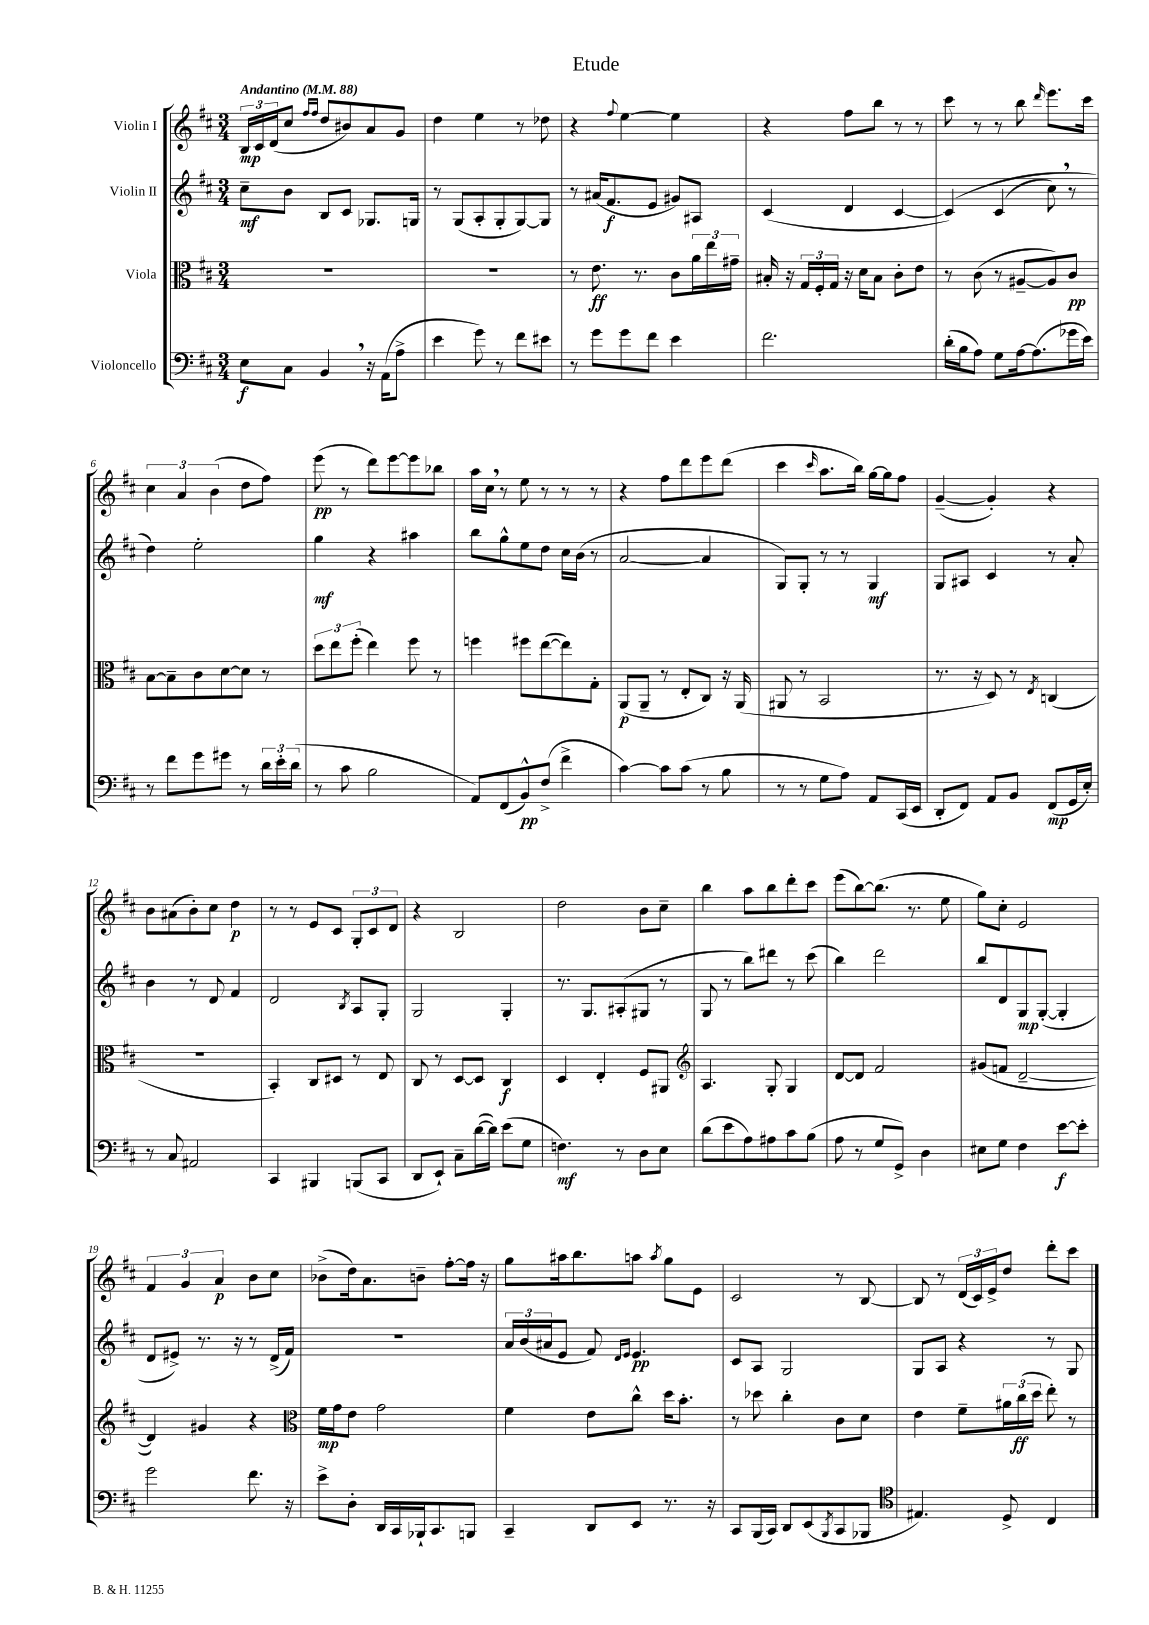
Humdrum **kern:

**kern	**dynam	**kern	**dynam	**kern	**dynam	**kern	**dynam
*part4	*part4	*part3	*part3	*part2	*part2	*part1	*part1
*staff4	*staff4	*staff3	*staff3	*staff2	*staff2	*staff1	*staff1
*I"Violoncello	*	*I"Viola	*	*I"Violin II	*	*I"Violin I	*
*clefF4	*	*clefC3	*	*clefG2	*	*clefG2	*
*k[f#c#]	*	*k[f#c#]	*	*k[f#c#]	*	*k[f#c#]	*
*M3/4	*	*M3/4	*	*M3/4	*	*M3/4	*
*MM88	*	*MM88	*	*MM88	*	*MM88	*
=1	=1	=1	=1	=1	=1	=1	=1
!	!	!	!	!	!	!LO:TX:a:B:t=Andantino	!
8E\L	f	2.r	.	8cc#~\L	mf	24B/LL	mp
.	.	.	.	.	.	24c#/	.
.	.	.	.	.	.	(24d/J	.
8C#\J	.	.	.	8b\J	.	8cc#/J	.
.	.	.	.	.	.	16qqff#/LL	.
.	.	.	.	.	.	16qqff#/JJ	.
4BB,/	.	.	.	8B/L	.	8dd/L	.
.	.	.	.	8c#/J	.	8b#X/)	.
16r	.	.	.	8.G-X/L	.	8a/	.
(16AA\KL	.	.	.	.	.	.	.
8A^\J	.	.	.	.	.	8g/J	.
.	.	.	.	16Gn/Jk	.	.	.
=2	=2	=2	=2	=2	=2	=2	=2
4e\	.	2.r	.	8r	.	4dd\	.
.	.	.	.	(8G/L	.	.	.
8g\)	.	.	.	8A'/	.	4ee\	.
8r	.	.	.	8G'/	.	.	.
8f#\L	.	.	.	[8G/)	.	8r	.
8e#X\J	.	.	.	8G/J]	.	8dd-X\	.
=3	=3	=3	=3	=3	=3	=3	=3
8r	.	8r	.	8r	.	4r	.
8g\L	.	8.e\	ff	(16a#X/KL	.	.	.
.	.	.	.	8.f#/	f	.	.
.	.	.	.	.	.	8qqff#/	.
8g\	.	.	.	.	.	[4ee\	.
.	.	8.r	.	.	.	.	.
8f#\J	.	.	.	8e/J	.	.	.
4e\	.	8c#\L	.	8g#X/L)	.	4ee\]	.
.	.	24a\L	.	8A#X/J	.	.	.
.	.	24ee\	.	.	.	.	.
.	.	24g#X~\JJ	.	.	.	.	.
=4	=4	=4	=4	=4	=4	=4	=4
2.f#\	.	16B#X'/	.	(4c#/	.	4r	.
.	.	16r	.	.	.	.	.
.	.	24G/LL	.	.	.	.	.
.	.	24F#'/	.	.	.	.	.
.	.	24G/JJ	.	.	.	.	.
.	.	16r	.	4d/	.	8ff#\L	.
.	.	16d\KL	.	.	.	.	.
.	.	8B#\J	.	.	.	8bb\J	.
.	.	8c#'\L	.	[4c#/	.	8r	.
.	.	8e\J	.	.	.	8r	.
=5	=5	=5	=5	=5	=5	=5	=5
(16d'\LL	.	8r	.	(4c#/])	.	8ccc#\	.
16B\J	.	.	.	.	.	.	.
8A\J)	.	(8c#\	.	.	.	8r	.
8G\L	.	8r	.	(4c#/	.	8r	.
[16A\k	.	[8A#X~/L	.	.	.	8bb\	.
(8.A\]	.	.	.	.	.	.	.
.	.	.	.	.	.	16qqddd/	.
.	.	8A#/])	.	8cc#,\)	.	8.eee\L	.
16g-X\L	.	8c#/J	pp	8r	.	.	.
16e\JJ)	.	.	.	.	.	16ccc#\Jk	.
!!LO:LB:g=z
=6	=6	=6	=6	=6	=6	=6	=6
8r	.	[8B\L	.	4dd\)	.	6cc#\	.
8f#\L	.	8B~\]	.	.	.	.	.
.	.	.	.	.	.	6a/	.
8g\	.	8c#\	.	2ee'\	.	.	.
.	.	.	.	.	.	(6b\	.
8g#X\J	.	[8d\	.	.	.	.	.
8r	.	8d\J]	.	.	.	8dd\L	.
24d\LL	.	8r	.	.	.	8ff#\J)	.
24e'\	.	.	.	.	.	.	.
(24d\JJ	.	.	.	.	.	.	.
=7	=7	=7	=7	=7	=7	=7	=7
8r	.	12dd\L	.	4gg\	mf	(8eee\	pp
.	.	12ee\	.	.	.	.	.
8c#\	.	.	.	.	.	8r	.
.	.	(12ff#'\J	.	.	.	.	.
2B\	.	4ee\)	.	4r	.	8ddd\L)	.
.	.	.	.	.	.	[8eee\	.
.	.	8ff#\	.	4aa#X\	.	8eee\]	.
.	.	8r	.	.	.	8bb-X\J	.
=8	=8	=8	=8	=8	=8	=8	=8
8AA/L)	.	4ffn\	.	8bb\L	.	16aa\LL	.
.	.	.	.	.	.	16cc#,\JJ	.
(8FF#/	.	.	.	8gg^^\	.	8r	.
8BB^^/)	pp	8ff#X\L	.	8ee\	.	8ee\	.
(8F#^/J	.	([8ee\	.	8dd\J	.	8r	.
4f#^\	.	8ee\])	.	16cc#\LL	.	8r	.
.	.	.	.	(16b\JJ	.	.	.
.	.	8G'\J	.	8r	.	8r	.
=9	=9	=9	=9	=9	=9	=9	=9
[4c#\)	.	(8AA/L	p	[2a/	.	4r	.
.	.	8AA~/J	.	.	.	.	.
8c#\L]	.	8r	.	.	.	8ff#\L	.
(8c#\J	.	8E'/L	.	.	.	8ddd\	.
8r	.	8C#/J)	.	4a/]	.	8eee\	.
8B\	.	16r	.	.	.	(8ddd\J	.
.	.	(16AA/	.	.	.	.	.
=10	=10	=10	=10	=10	=10	=10	=10
8r	.	8AA#X/	.	8G/L)	.	4ccc#\	.
8r	.	8r	.	8G'/J	.	.	.
.	.	.	.	.	.	16qqccc#/	.
8G\L	.	2BB/	.	8r	.	8.aa\L	.
8A\J)	.	.	.	8r	.	.	.
.	.	.	.	.	.	16bb\Jk)	.
8AA/L	.	.	.	4G/	mf	[16gg\LL	.
.	.	.	.	.	.	16gg\J]	.
(16CC#/L	.	.	.	.	.	8ff#\J	.
16EE/JJ	.	.	.	.	.	.	.
=11	=11	=11	=11	=11	=11	=11	=11
8DD'/L	.	8.r	.	8G/L	.	([4g~/	.
8FF#/J)	.	.	.	8A#X/J	.	.	.
.	.	16r	.	.	.	.	.
8AA/L	.	8D/)	.	4c#/	.	4g'/])	.
8BB/J	.	8r	.	.	.	.	.
.	.	8qE/	.	.	.	.	.
(8FF#/L	mp	(4Cn/	.	8r	.	4r	.
16GG/L	.	.	.	8a'/	.	.	.
16E'/JJ)	.	.	.	.	.	.	.
!!LO:LB:g=z
=12	=12	=12	=12	=12	=12	=12	=12
8r	.	2.r	.	4b\	.	8b\L	.
8C#/	.	.	.	.	.	(8a#X\	.
2AA#X/	.	.	.	8r	.	8b'\)	.
.	.	.	.	8d/	.	8cc#\J	.
.	.	.	.	4f#/	.	4dd\	p
=13	=13	=13	=13	=13	=13	=13	=13
4CC#/	.	4BB'/)	.	2d/	.	8r	.
.	.	.	.	.	.	8r	.
4BBB#X/	.	8C#/L	.	.	.	8e/L	.
.	.	8D#X/J	.	.	.	8c#/J	.
.	.	.	.	8qB/	.	.	.
(8BBBn/L	.	8r	.	8A/L	.	12G'/L	.
.	.	.	.	.	.	12c#/	.
8CC#/J	.	8E/	.	8G'/J	.	.	.
.	.	.	.	.	.	12d/J	.
=14	=14	=14	=14	=14	=14	=14	=14
8DD/L	.	8C#/	.	2G/	.	4r	.
8EE`/J)	.	8r	.	.	.	.	.
8C#~\L	.	[8D/L	.	.	.	2B/	.
([16d\L	.	8D/J]	.	.	.	.	.
16d\JJ])	.	.	.	.	.	.	.
(8e\L	.	4C#/	f	4G'/	.	.	.
8G\J	.	.	.	.	.	.	.
=15	=15	=15	=15	=15	=15	=15	=15
4.Fn\)	mf	4D/	.	8.r	.	2dd\	.
.	.	.	.	8.G/L	.	.	.
.	.	4E'/	.	.	.	.	.
8r	.	.	.	(8A#X'/	.	.	.
8D\L	.	8F#/L	.	8G#X/J	.	8b\L	.
8E\J	.	8AA#X/J	.	8r	.	8cc#~\J	.
=16	=16	=16	=16	=16	=16	=16	=16
*	*	*clefG2	*	*	*	*	*
(8d\L	.	4.A/	.	8G/	.	4bb\	.
8e\	.	.	.	8r	.	.	.
8A\)	.	.	.	8bb\L)	.	8aa\L	.
8A#X\	.	8G'/	.	8ddd#X\J	.	8bb\	.
8c#\	.	4G/	.	8r	.	8ddd'\	.
(8B\J	.	.	.	(8ccc#\	.	8ccc#\J	.
=17	=17	=17	=17	=17	=17	=17	=17
8A\	.	[8d/L	.	4bb\)	.	(8eee\L	.
8r	.	8d/J]	.	.	.	[8bb\)	.
8G/L	.	2f#/	.	2ddd\	.	(8.bb\J]	.
8GG^/J)	.	.	.	.	.	.	.
.	.	.	.	.	.	8.r	.
4D\	.	.	.	.	.	.	.
.	.	.	.	.	.	8ee\	.
=18	=18	=18	=18	=18	=18	=18	=18
8E#X\L	.	(8g#X/L	.	8bb/L	.	8gg\L)	.
8G\J	.	8fn/J	.	8d/	.	8cc#'\J	.
4F#\	.	[2d~/	.	8G/	mp	2e/	.
.	.	.	.	([8G'/J	.	.	.
[8e\L	f	.	.	4G'/]	.	.	.
8e'\J]	.	.	.	.	.	.	.
!!LO:LB:g=z
=19	=19	=19	=19	=19	=19	=19	=19
2g\	.	4d/])	.	8d/L	.	6f#/	.
.	.	.	.	8e#X^/J)	.	.	.
.	.	.	.	.	.	6g/	.
.	.	4g#X/	.	8.r	.	.	.
.	.	.	.	.	.	6a/	p
.	.	.	.	16r	.	.	.
8.f#\	.	4r	.	8r	.	8b\L	.
.	.	.	.	(16d^/LL	.	8cc#\J	.
16r	.	.	.	16f#/JJ)	.	.	.
=20	=20	=20	=20	=20	=20	=20	=20
*	*	*clefC3	*	*	*	*	*
8e^\L	.	16f#\LL	mp	2.r	.	(8b-X^\L	.
.	.	16g\J	.	.	.	.	.
8D'\J	.	8e\J	.	.	.	16dd\k)	.
.	.	.	.	.	.	8.a\	.
16DD/LL	.	2g\	.	.	.	.	.
16CC#/	.	.	.	.	.	.	.
16BBB-X`/J	.	.	.	.	.	8bn~\J	.
8.CC#/	.	.	.	.	.	.	.
.	.	.	.	.	.	[8ff#'\L	.
8BBBn/J	.	.	.	.	.	16ff#\Jk]	.
.	.	.	.	.	.	16r	.
=21	=21	=21	=21	=21	=21	=21	=21
4CC#~/	.	4f#\	.	24a/LL	.	8gg\L	.
.	.	.	.	(24b/	.	.	.
.	.	.	.	24a#X/J	.	.	.
.	.	.	.	8e/J	.	16aa#X\k	.
.	.	.	.	.	.	8.bb\	.
8DD/L	.	8e\L	.	8f#/)	.	.	.
.	.	.	.	16qqd/LL	.	.	.
.	.	.	.	16qqe/JJ	.	.	.
8EE/J	.	8cc#^^\J	.	4.e/	pp	8aan\J	.
.	.	.	.	.	.	8qaa/	.
8.r	.	16dd\KL	.	.	.	8gg\L	.
.	.	8.b'\J	.	.	.	.	.
.	.	.	.	.	.	8e\J	.
16r	.	.	.	.	.	.	.
=22	=22	=22	=22	=22	=22	=22	=22
8CC#/L	.	8r	.	8c#/L	.	2c#/	.
(16BBB/L	.	8dd-X\	.	8A/J	.	.	.
16CC#/JJ)	.	.	.	.	.	.	.
8DD/L	.	4cc#'\	.	2G/	.	.	.
(8EE/	.	.	.	.	.	.	.
8qBBB/	.	.	.	.	.	.	.
8CC#/	.	8c#\L	.	.	.	8r	.
8BBB-X/J	.	8d\J	.	.	.	[8B/	.
=23	=23	=23	=23	=23	=23	=23	=23
*clefC4	*	*	*	*	*	*	*
4.E#X/)	.	4e\	.	8G/L	.	8B/]	.
.	.	.	.	8A/J	.	8r	.
.	.	8f#~\L	.	4r	.	(24d/LL	.
.	.	.	.	.	.	24c#/)	.
.	.	.	.	.	.	24e^/J	.
8D^/	.	24a#X\L	.	.	.	8dd/J	.
.	.	(24cc#\	ff	.	.	.	.
.	.	24dd\JJ	.	.	.	.	.
4C#/	.	8ee'\)	.	8r	.	8ddd'\L	.
.	.	8r	.	8G/	.	8ccc#\J	.
==	==	==	==	==	==	==	==
*-	*-	*-	*-	*-	*-	*-	*-
